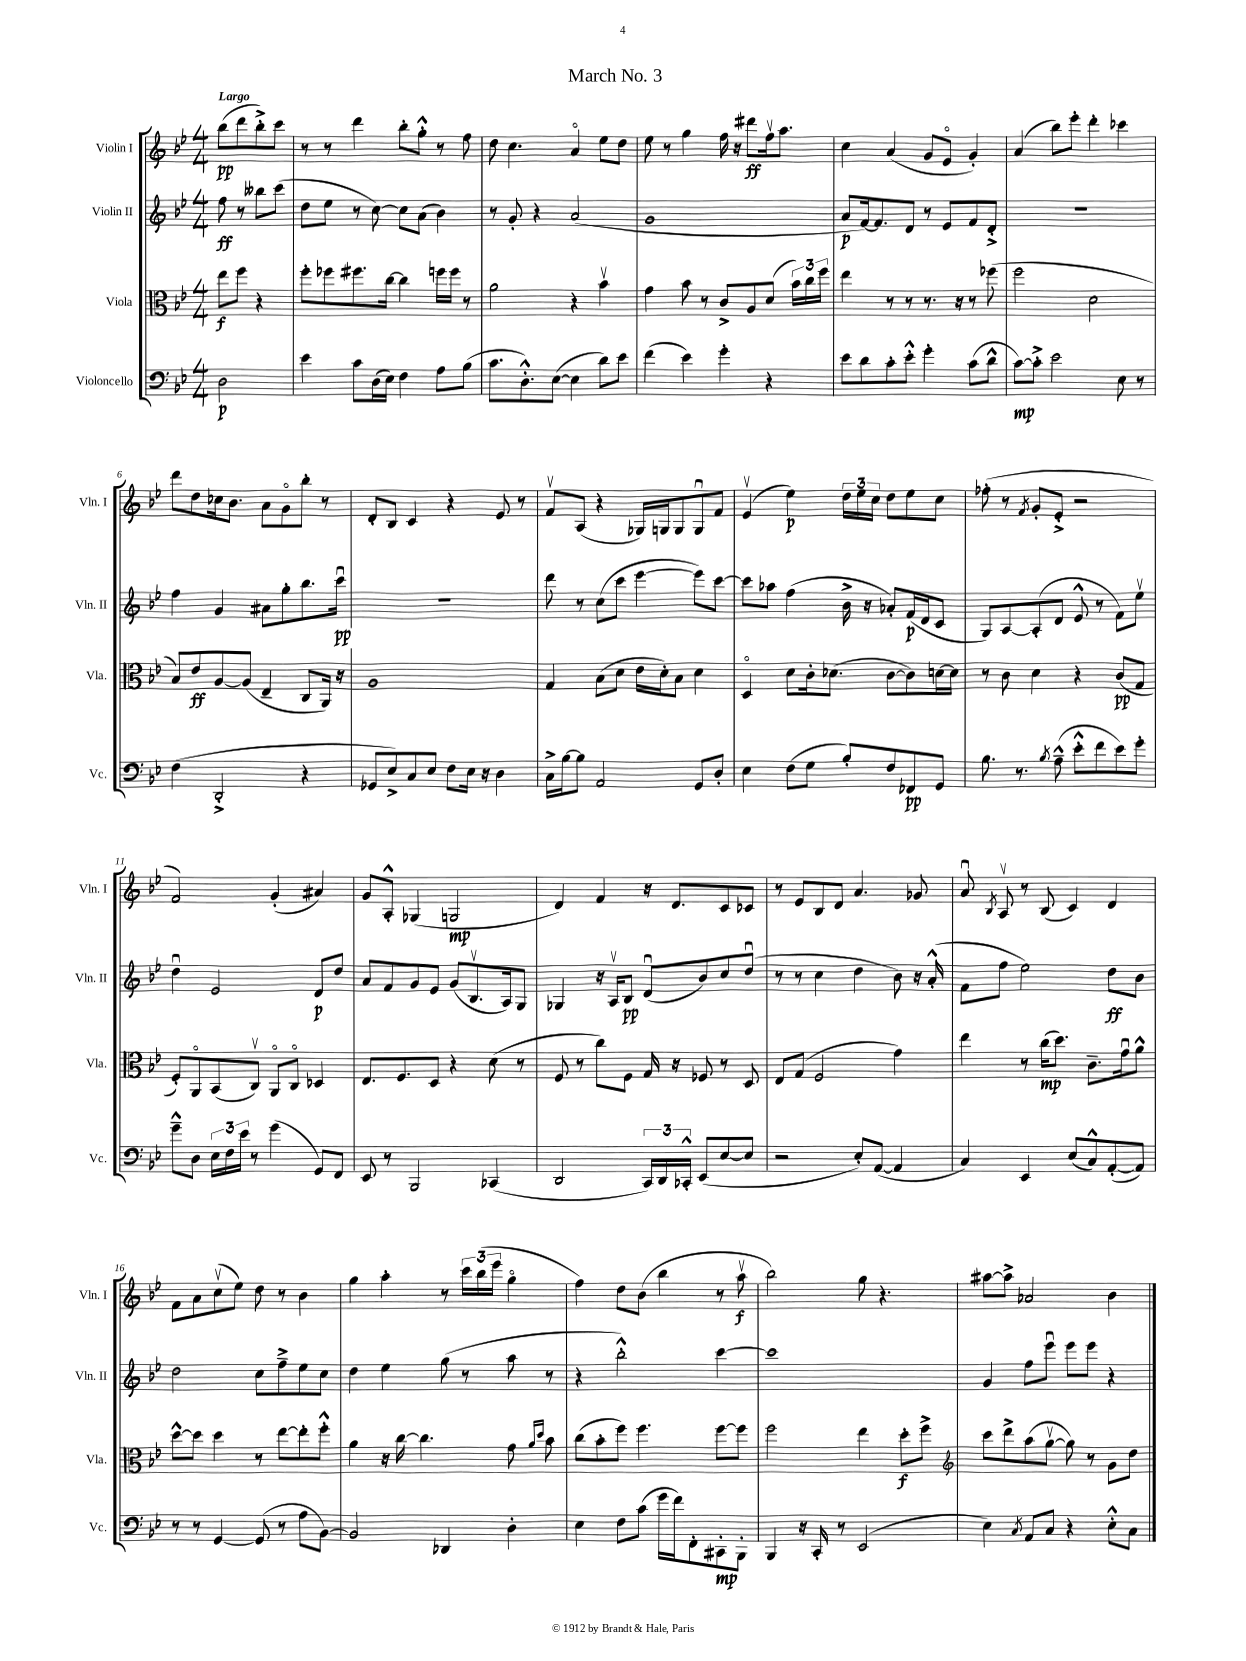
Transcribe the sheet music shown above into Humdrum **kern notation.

**kern	**dynam	**kern	**dynam	**kern	**dynam	**kern	**dynam
*part4	*part4	*part3	*part3	*part2	*part2	*part1	*part1
*staff4	*staff4	*staff3	*staff3	*staff2	*staff2	*staff1	*staff1
*I"Violoncello	*	*I"Viola	*	*I"Violin II	*	*I"Violin I	*
*I'Vc.	*	*I'Vla.	*	*I'Vln. II	*	*I'Vln. I	*
*clefF4	*	*clefC3	*	*clefG2	*	*clefG2	*
*k[b-e-]	*	*k[b-e-]	*	*k[b-e-]	*	*k[b-e-]	*
*M4/4	*	*M4/4	*	*M4/4	*	*M4/4	*
=	=	=	=	=	=	=	=
!	!	!	!	!	!	!LO:TX:a:B:t=Largo	!
2D\	p	8ee-\L	f	8ff\	ff	(8bb-\L	pp
.	.	8ff\J	.	8r	.	8ddd\	.
.	.	4r	.	8bb--X\L	.	8bb-'^\)	.
.	.	.	.	(8ccc\J	.	8ccc\J	.
=1	=1	=1	=1	=1	=1	=1	=1
4e-\	.	8ff'\L	.	8dd\L	.	8r	.
.	.	8ff-X\	.	8ee-\J	.	8r	.
8c\L	.	8.ff#X\	.	8r	.	4ddd\	.
(16D\L	.	.	.	[8cc\)	.	.	.
16E-\JJ)	.	[16cc\Jk	.	.	.	.	.
4F\	.	4cc\]	.	8cc\L]	.	8bb-'\L	.
.	.	.	.	(8a\J	.	8gg'^^\J	.
8A\L	.	16ffn\LL	.	4b-\)	.	8r	.
.	.	16ff\JJ	.	.	.	.	.
(8B-\J	.	8r	.	.	.	8ff\	.
=2	=2	=2	=2	=2	=2	=2	=2
8.c\L	.	2a\	.	8r	.	8dd\	.
.	.	.	.	8g'/	.	4.cc\	.
8.D'^^\)	.	.	.	.	.	.	.
.	.	.	.	4r	.	.	.
([8E-\J	.	.	.	.	.	.	.
4E-\]	.	4r	.	(2a/	.	4a/	.
8d\L)	.	4b-v\	.	.	.	8ee-\L	.
8e-\J	.	.	.	.	.	8dd\J	.
=3	=3	=3	=3	=3	=3	=3	=3
(4f\	.	4g\	.	1g	.	8ee-\	.
.	.	.	.	.	.	8r	.
4e-\)	.	8b-\	.	.	.	4gg\	.
.	.	8r	.	.	.	.	.
4g'\	.	8c^/L	.	.	.	16ff\	.
.	.	.	.	.	.	16r	.
.	.	8A/	.	.	.	8ddd#X\L	ff
4r	.	(8d/J	.	.	.	16ffv\k	.
.	.	.	.	.	.	8.aa\J	.
.	.	24b-\LL)	.	.	.	.	.
.	.	24cc\	.	.	.	.	.
.	.	24ff\JJ	.	.	.	.	.
=4	=4	=4	=4	=4	=4	=4	=4
8e-\L	.	4ee-\	.	8a/L	p	4cc\	.
8d\	.	.	.	[16f/k)	.	.	.
.	.	.	.	8.f/]	.	.	.
8c'\	.	8r	.	.	.	(4a/	.
8e-'^^\J	.	8r	.	8d/J	.	.	.
4g'\	.	8.r	.	8r	.	8g/L	.
.	.	.	.	8e-/L	.	8e-/J	.
.	.	16r	.	.	.	.	.
(8c\L	.	8r	.	8f/	.	4g'/)	.
8d^^\J	.	(8ff-X\	.	8d'^/J	.	.	.
=5	=5	=5	=5	=5	=5	=5	=5
[8c\L)	mp	2ff\	.	1r	.	(4a/	.
8c'^\J]	.	.	.	.	.	.	.
2e-\	.	.	.	.	.	8bb-\L)	.
.	.	.	.	.	.	8eee-'\J	.
.	.	2d\	.	.	.	4ddd'\	.
8E-\	.	.	.	.	.	4ccc-X\	.
8r	.	.	.	.	.	.	.
!!LO:LB:g=z
=6	=6	=6	=6	=6	=6	=6	=6
(4F\	.	8B-/L)	.	4ff\	.	8ddd\L	.
.	.	8e-/	ff	.	.	8dd\	.
2DD'^/	.	[8A/	.	4g/	.	16cc-X\k	.
.	.	.	.	.	.	8.b-\J	.
.	.	(8A/J]	.	.	.	.	.
.	.	4E-~/	.	8a#X\L	.	8a\L	.
.	.	.	.	8gg'\	.	8g\	.
4r	.	8C/L	.	8.bb-\	.	8bb-'\J	.
.	.	16AA/Jk)	.	.	.	8r	.
.	.	16r	.	16cccu\Jk	pp	.	.
=7	=7	=7	=7	=7	=7	=7	=7
8GG-X/L	.	1A	.	1r	.	8d'/L	.
8E-^/)	.	.	.	.	.	8B-/J	.
8C/	.	.	.	.	.	4c/	.
8E-/J	.	.	.	.	.	.	.
8F\L	.	.	.	.	.	4r	.
16E-\Jk	.	.	.	.	.	.	.
16r	.	.	.	.	.	.	.
4D\	.	.	.	.	.	8e-/	.
.	.	.	.	.	.	8r	.
=8	=8	=8	=8	=8	=8	=8	=8
16C^\LL	.	4G/	.	8ddd\	.	8fv/L	.
[16B-\J	.	.	.	.	.	.	.
8B-\J]	.	.	.	8r	.	(8A/J	.
2AA/	.	(8B-\L	.	(8cc\L	.	4r	.
.	.	8d\J	.	8ccc\J	.	.	.
.	.	16e-\LL	.	[4eee-\	.	16G-X/LL)	.
.	.	16d'\J)	.	.	.	16Gn/J	.
.	.	8B-\J	.	.	.	8G/	.
8GG/L	.	4d\	.	8eee-\L])	.	8Gu/	.
8D'/J	.	.	.	[8ccc\J	.	8f/J	.
=9	=9	=9	=9	=9	=9	=9	=9
4E-\	.	4D/	.	8ccc\L]	.	(4e-v/	.
.	.	.	.	8aa-X\J	.	.	.
(8F\L	.	8d\L	.	(4ff\	.	4ee-\)	p
8G\J	.	16c'\k	.	.	.	.	.
.	.	(8.d-X\J	.	.	.	.	.
8B-'/L)	.	.	.	16b-^\	.	24dd\LL	.
.	.	.	.	.	.	24ee-\	.
.	.	.	.	16r	.	.	.
.	.	.	.	.	.	24cc\JJ	.
8F/	.	[8c\L	.	8a-X'/L)	.	8dd\L	.
8FF-X/	pp	8c\])	.	(16f/L	p	8ee-\	.
.	.	.	.	16d/J	.	.	.
8GG/J	.	[16dn\L	.	8c/J	.	8cc\J	.
.	.	16d\JJ]	.	.	.	.	.
=10	=10	=10	=10	=10	=10	=10	=10
8.B-\	.	8r	.	8G/L)	.	(8ff-X'\	.
.	.	8c\	.	[8A/	.	8r	.
8.r	.	.	.	.	.	.	.
.	.	.	.	.	.	8qf/	.
.	.	4d\	.	(8A'/]	.	8g'/L	.
8qB-/	.	.	.	.	.	.	.
(8A~^^\	.	.	.	8d/J	.	8e-'^/J	.
8e-'^^\L	.	4r	.	8e-^^/	.	2r	.
8f\	.	.	.	8r	.	.	.
8e-\)	.	(8c/L	pp	8f\L)	.	.	.
8g'\J	.	8G/J	.	8ee-v\J	.	.	.
!!LO:LB:g=z
=11	=11	=11	=11	=11	=11	=11	=11
8g~^^\L	.	8F'/L)	.	4ddu\	.	2f/)	.
8D\J	.	8AA/	.	.	.	.	.
24E-\LL	.	(8BB-/	.	2e-/	.	.	.
24F\	.	.	.	.	.	.	.
24e-\JJ	.	.	.	.	.	.	.
8r	.	8Cv/J)	.	.	.	.	.
(4g\	.	8AA/L	.	.	.	(4g'/	.
.	.	8C/J	.	.	.	.	.
8GG/L)	.	4D-X/	.	8d/L	p	4a#X/)	.
8FF/J	.	.	.	8dd/J	.	.	.
=12	=12	=12	=12	=12	=12	=12	=12
8EE-/	.	8.E-/L	.	8a/L	.	8g/L	.
8r	.	.	.	8f/	.	8A'^^/J	.
.	.	8.F/	.	.	.	.	.
2BBB-/	.	.	.	8g/	.	(4G-X/	.
.	.	8D/J	.	8e-/J	.	.	.
.	.	4r	.	(8g/L	.	2Gn/	mp
.	.	.	.	8.B-v/	.	.	.
(4CC-X/	.	(8d\	.	.	.	.	.
.	.	.	.	16A/k)	.	.	.
.	.	8r	.	8G/J	.	.	.
=13	=13	=13	=13	=13	=13	=13	=13
2DD/	.	8F/	.	4G-X/	.	4d/)	.
.	.	8r	.	.	.	.	.
.	.	8cc\L)	.	16r	.	4f/	.
.	.	.	.	16Av/KL	.	.	.
.	.	8F\J	.	8B-/J	pp	.	.
24CC/LL)	.	16G/	.	(8du/L	.	16r	.
24DD/	.	.	.	.	.	.	.
.	.	16r	.	.	.	8.d/L	.
24CC-X'^^/JJ	.	.	.	.	.	.	.
(8EE-/L	.	8F-X/	.	8b-/)	.	.	.
[8E-/	.	8r	.	8cc/	.	8c/	.
8E-/J]	.	8D/	.	(8ddu/J	.	8c-X/J	.
=14	=14	=14	=14	=14	=14	=14	=14
2r	.	8E-/L	.	8r	.	8r	.
.	.	(8G/J	.	8r	.	8e-/L	.
.	.	2F/	.	4cc\	.	8B-/	.
.	.	.	.	.	.	8d/J	.
8E-'/L)	.	.	.	4dd\	.	4.a/	.
([8AA/J	.	.	.	.	.	.	.
4AA/]	.	4g\)	.	8b-\)	.	.	.
.	.	.	.	16r	.	8g-X/	.
.	.	.	.	(16a'^^/	.	.	.
=15	=15	=15	=15	=15	=15	=15	=15
4C/)	.	4ee-\	.	8f\L	.	8au/	.
.	.	.	.	.	.	8qB-/	.
.	.	.	.	8ff\J	.	8Av/	.
4EE-/	.	8r	.	2ee-\)	.	8r	.
.	.	(16cc\KL	mp	.	.	(8B-/	.
.	.	8.dd\J)	.	.	.	.	.
(8E-/L	.	.	.	.	.	4c/)	.
8C^^/)	.	8.c~\L	.	.	.	.	.
([8AA'/	.	.	.	8dd\L	ff	4d/	.
.	.	16gu\k	.	.	.	.	.
8AA/J])	.	8a^^\J	.	8b-\J	.	.	.
!!LO:LB:g=z
=16	=16	=16	=16	=16	=16	=16	=16
8r	.	[8dd^^\L	.	2dd\	.	8f\L	.
8r	.	8dd\J]	.	.	.	8a\	.
[4GG/	.	4dd\	.	.	.	(8ccv\	.
.	.	.	.	.	.	8ee-\J)	.
(8GG/]	.	8r	.	8cc\L	.	8dd\	.
8r	.	[8ee-\L	.	8ff~^\	.	8r	.
8A\L	.	8ee-'\]	.	8ee-\	.	4b-\	.
[8BB-\J)	.	8ff'^^\J	.	8cc\J	.	.	.
=17	=17	=17	=17	=17	=17	=17	=17
2BB-/]	.	4a\	.	4dd\	.	4gg\	.
.	.	16r	.	4ee-\	.	4aa'\	.
.	.	[16cc\	.	.	.	.	.
.	.	4.cc\]	.	.	.	.	.
4DD-X/	.	.	.	(8gg\	.	8r	.
.	.	.	.	8r	.	24ccc\LL	.
.	.	.	.	.	.	(24bb-\	.
.	.	.	.	.	.	24eee-\JJ	.
4D'\	.	8g\	.	8aa\	.	4gg\	.
.	.	16qqa/LL	.	.	.	.	.
.	.	16qqdd/JJ	.	.	.	.	.
.	.	8b-\	.	8r	.	.	.
=18	=18	=18	=18	=18	=18	=18	=18
4E-\	.	(8cc\L	.	4r	.	4ff\)	.
.	.	8b-'\	.	.	.	.	.
8F\L	.	8ff\J)	.	2bb-'^^\)	.	8dd\L	.
(8c\J	.	4.ff\	.	.	.	(8b-\J	.
16g\LL	.	.	.	.	.	4bb-\	.
16f\J)	.	.	.	.	.	.	.
8FF'\	.	.	.	.	.	.	.
8CC#X'\	mp	[8ff\L	.	[4ccc\	.	8r	.
8BBB-'\J	.	8ff\J]	.	.	.	8aav\	f
=19	=19	=19	=19	=19	=19	=19	=19
4BBB-/	.	2ff\	.	1ccc]	.	2bb-\)	.
16r	.	.	.	.	.	.	.
16CC'/	.	.	.	.	.	.	.
8r	.	.	.	.	.	.	.
(2EE-/	.	4ee-\	.	.	.	8gg\	.
.	.	.	.	.	.	4.r	.
.	.	8dd'\L	f	.	.	.	.
.	.	8ff^\J	.	.	.	.	.
=20	=20	=20	=20	=20	=20	=20	=20
*	*	*clefG2	*	*	*	*	*
4E-\)	.	8ccc\L	.	4g/	.	[8aa#X\L	.
.	.	8ddd^\	.	.	.	8aa#^\J]	.
8qC/	.	.	.	.	.	.	.
8AA/L	.	(8aa\	.	8ff\L	.	2a-X/	.
8C/J	.	[8ggv\J	.	8eee-u\J	.	.	.
4r	.	8gg\])	.	8eee-\L	.	.	.
.	.	8r	.	8eee-\J	.	.	.
8E-'^^\L	.	8g\L	.	4r	.	4b-\	.
8C\J	.	8dd\J	.	.	.	.	.
==	==	==	==	==	==	==	==
*-	*-	*-	*-	*-	*-	*-	*-
